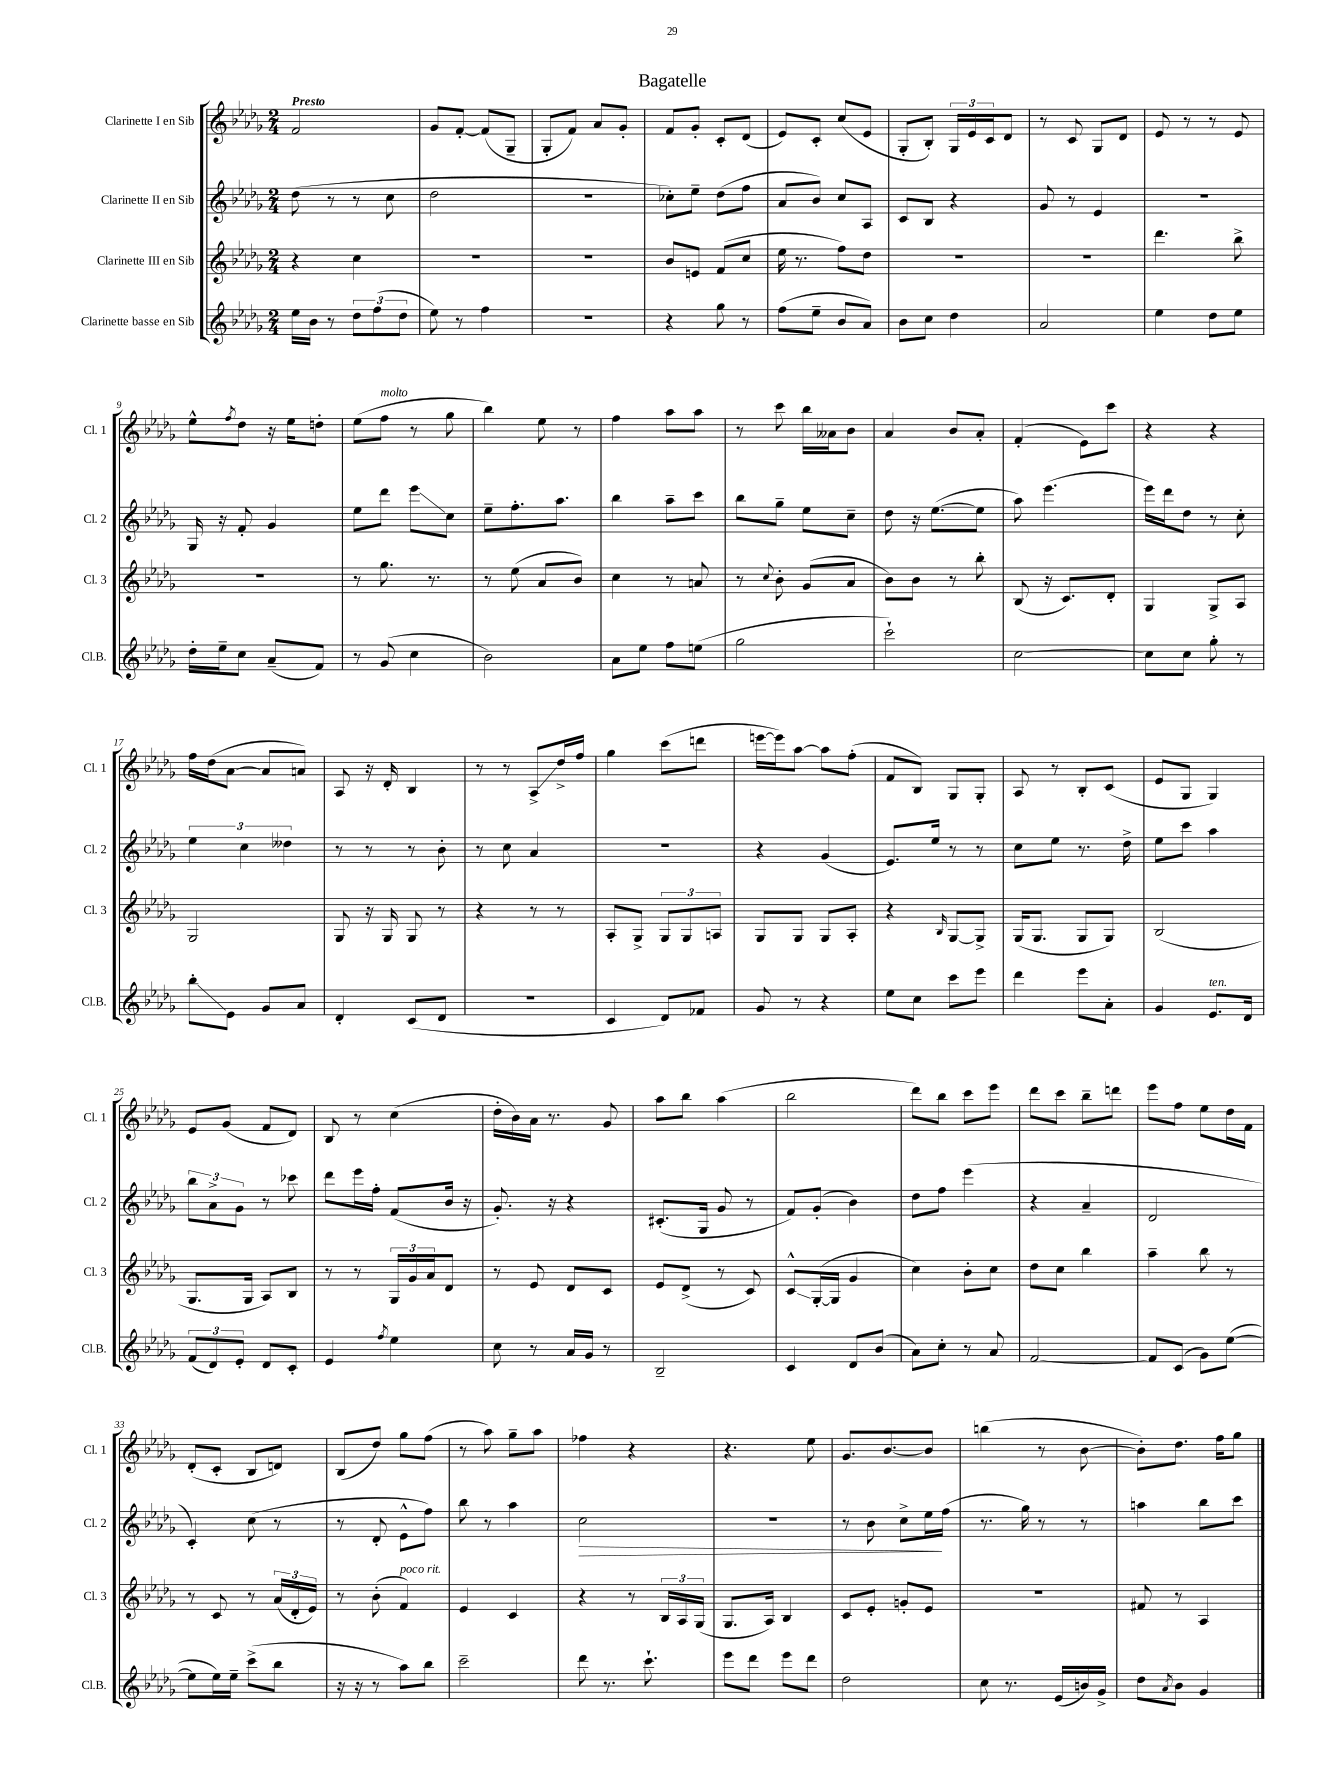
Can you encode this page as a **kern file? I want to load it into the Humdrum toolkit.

**kern	**kern	**kern	**kern
*staff4	*staff3	*staff2	*staff1
*clefG2	*clefG2	*clefG2	*clefG2
*k[b-e-a-d-g-]	*k[b-e-a-d-g-]	*k[b-e-a-d-g-]	*k[b-e-a-d-g-]
*M2/4	*M2/4	*M2/4	*M2/4
16ee-\LL	4r	(8dd-\	2f/
16b-\JJ	.	.	.
8r	.	8r	.
12dd-\L	4cc\	8r	.
(12ff\	.	.	.
.	.	8cc\	.
12dd-\J	.	.	.
=	=	=	=
8ee-\)	2r	2dd-\	8g-/L
8r	.	.	[8f'/J
4ff\	.	.	(8f/]L
.	.	.	8G-~/J
=	=	=	=
2r	2r	2r	8G-'/L
.	.	.	8f/J)
.	.	.	8a-/L
.	.	.	8g-'/J
=	=	=	=
4r	8b-/L	8cc-'\L)	8f/L
.	8e/J	8ee-~\J	8g-'/J
8gg-\	(8f/L	(8dd-\L	8c'/L
8r	8cc/J	8ff\J	(8d-/J
=	=	=	=
(8ff\L	16ee-\	8a-/L	8e-/L)
.	8.r	.	.
8ee-~\J	.	8b-/J)	8c'/J
8b-/L	8ff\L)	8cc/L	(8cc/L
8a-/J)	8dd-\J	8A-/J	8e-/J
=	=	=	=
8b-\L	2r	8c/L	8G-'/L
8cc\J	.	8B-/J	8B-'/J)
4dd-\	.	4r	24G-/LL
.	.	.	24e-/
.	.	.	24c/J
.	.	.	8d-/J
=	=	=	=
2a-/	2r	8g-/	8r
.	.	8r	8c/
.	.	4e-/	8G-/L
.	.	.	8d-/J
=	=	=	=
4ee-\	4.ddd-\	2r	8e-/
.	.	.	8r
8dd-\L	.	.	8r
8ee-\J	8bb-^\	.	8e-/
=	=	=	=
16dd-'\LL	2r	16G-/	8ee-^^\L
16ee-~\J	.	16r	.
.	.	.	8qff/
8cc\J	.	8f'/	8dd-\J
(8a-~/L	.	4g-/	16r
.	.	.	16ee-\LK
8f/J)	.	.	8dd'\J
=	=	=	=
8r	8r	8ee-\L	(8ee-\L
(8g-/	8.gg-\	8ddd-\J	8ff\J
4cc\	.	8eee-\L	8r
.	8.r	.	.
.	.	8cc\J	8gg-\
=	=	=	=
2b-\)	8r	8ee-~\L	4bb-\)
.	(8ee-\	8.ff'\	.
.	8a-/L	.	8ee-\
.	.	8.aa-\J	.
.	8b-/J)	.	8r
=	=	=	=
8a-\L	4cc\	4bb-\	4ff\
8ee-\J	.	.	.
8ff\L	8r	8aa-~\L	8aa-\L
(8ee\J	8a/	8ccc\J	8aa-\J
=	=	=	=
2gg-\	8r	8bb-\L	8r
.	8qqcc/	.	.
.	8b-'\	8gg-~\J	8ccc\
.	(8g-/L	8ee-\L	16bb-\LL
.	.	.	16a--\J
.	8a-/J	8cc~\J	8b-\J
=	=	=	=
2ccc`\)	8b-\L)	8dd-\	4a-/
.	8b-\J	16r	.
.	.	([8.ee-\L	.
.	8r	.	8b-/L
.	8bb-'\	8ee-\]J	8a-'/J
=	=	=	=
[2cc\	(8B-/	8aa-\)	(4f'/
.	16r	(4.eee-\	.
.	8.c/L)	.	.
.	.	.	8e-\L)
.	8d-'/J	.	8ccc\J
=	=	=	=
8cc\]L	4G-/	16eee-\LL)	4r
.	.	16ddd-\J	.
8cc\J	.	8dd-\J	.
8gg-'\	8G-^/L	8r	4r
8r	8A-/J	8cc'\	.
=	=	=	=
8bb-'\L	2G-/	6ee-\	16ff\LL
.	.	.	(16dd-\J
8e-\J	.	.	[8a-\J
.	.	6cc\	.
8g-/L	.	.	8a-/]L
.	.	6dd--\	.
8a-/J	.	.	8a/J)
=	=	=	=
4d-'/	8G-/	8r	8A-/
.	16r	8r	16r
.	16G-/	.	16d-'/
(8c/L	8G-/	8r	4B-/
8d-/J	8r	8b-'\	.
=	=	=	=
2r	4r	8r	8r
.	.	8cc\	8r
.	8r	4a-/	8A-^/L
.	8r	.	16dd-^/L
.	.	.	16ff/JJ
=	=	=	=
4c/	8A-'/L	2r	4gg-\
.	8G-^/J	.	.
8d-/L)	12G-/L	.	(8ccc\L
.	12G-/	.	.
8f-/J	.	.	8ddd\J
.	12A/J	.	.
=	=	=	=
8g-/	8G-/L	4r	[16eee\LL
.	.	.	16eee\]J)
8r	8G-/J	.	[8aa-\J
4r	8G-/L	(4g-/	8aa-\]L
.	8A-'/J	.	(8ff'\J
=	=	=	=
8ee-\L	4r	8.e-/L)	8f/L
8cc\J	.	.	8B-/J)
.	.	16ee-/Jk	.
.	16qqB-/	.	.
8ccc\L	[8G-/L	8r	8G-/L
8eee-\J	8G-^/]J	8r	8G-'/J
=	=	=	=
4ddd-\	(16G-/LK	8cc\L	8A-/
.	8.G-/J	.	.
.	.	8ee-\J	8r
8eee-\L	8G-/L	8.r	8B-'/L
8a-'\J	8G-/J)	.	(8c/J
.	.	16dd-^\	.
=	=	=	=
4g-/	(2B-/	8ee-\L	8e-/L
.	.	8ccc\J	8G-/J
8.e-/L	.	4aa-\	4G-/)
16d-/Jk	.	.	.
=	=	=	=
(12f/L	8.G-/L	12bb-\L	8e-/L
12d-/)	.	12a-^\	.
.	.	.	(8g-/J
12e-'/J	.	12g-\J	.
.	16G-/Jk	.	.
8d-/L	8A-/L)	8r	8f/L
8c'/J	8B-/J	8ccc-\	8d-/J)
=	=	=	=
4e-/	8r	8ddd-\L	8B-/
.	8r	16eee-\L	8r
.	.	16ff'\JJ	.
8qff/	.	.	.
4ee-\	24G-/LL	(8f/L	(4cc\
.	24g-/	.	.
.	24a-/J	.	.
.	8d-/J	16b-/Jk	.
.	.	16r	.
=	=	=	=
8cc\	8r	8.g-'/)	16dd-'\LL
.	.	.	16b-\)
8r	8e-/	.	16a-\JJ
.	.	16r	8.r
16a-/LL	8d-/L	4r	.
16g-/JJ	.	.	.
8r	8c/J	.	8g-/
=	=	=	=
2B-~/	8e-/L	(8.c#'/L	8aa-\L
.	(8d-^/J	.	8bb-\J
.	.	16G-/Jk	.
.	8r	8g-/	(4aa-\
.	8c/)	8r	.
=	=	=	=
4c/	8c^^/L	8f/L)	2bb-\
.	([16G-'/L	(8g-'/J	.
.	16G-/]JJ	.	.
8d-/L	4g-/	4b-\)	.
(8b-/J	.	.	.
=	=	=	=
8a-\L)	4cc\)	8dd-\L	8ddd-\L)
8cc'\J	.	8ff\J	8bb-\J
8r	8b-'\L	(4eee-\	8ccc\L
8a-/	8cc\J	.	8eee-\J
=	=	=	=
[2f/	8dd-\L	4r	8ddd-\L
.	8cc\J	.	8ccc\J
.	4bb-\	4a-~/	8bb-~\L
.	.	.	8ddd\J
=	=	=	=
8f/]L	4aa-~\	2d-/	8eee-\L
(8c/J	.	.	8ff\J
8g-\L)	8bb-\	.	8ee-\L
([8ee-\J	8r	.	16dd-\L
.	.	.	16f\JJ
=	=	=	=
8ee-\]L	8r	4c'/)	(8d-'/L
16ee-\L)	8c/	.	8c'/J
16ee-~\JJ	.	.	.
(8ccc^\L	8r	(8cc\	8B-/L
8bb-\J	(24a-/LL	8r	8d/J)
.	24d-'/	.	.
.	24e-/JJ)	.	.
=	=	=	=
16r	8r	8r	(8B-/L
16r	.	.	.
8r	(8b-'\	8d-'/	8dd-/J)
8aa-\L)	4f/)	8e-^^\L	8gg-\L
8bb-\J	.	8ff\J)	(8ff\J
=	=	=	=
2ccc~\	4e-/	8bb-\	8r
.	.	8r	8aa-\)
.	4c/	4aa-\	8gg-~\L
.	.	.	8aa-\J
=	=	=	=
8ddd-\	4r	2cc\	4ff-\
8.r	.	.	.
.	8r	.	4r
8.ccc`\	.	.	.
.	24B-/LL	.	.
.	24A-/	.	.
.	(24G-/JJ	.	.
=	=	=	=
8eee-\L	8.G-/L	2r	4.r
8ddd-\J	.	.	.
.	16A-/Jk)	.	.
8eee-\L	4B-/	.	.
8ddd-\J	.	.	8ee-\
=	=	=	=
2dd-\	8c/L	8r	8.g-/L
.	8e-'/J	8b-\	.
.	.	.	[8.b-/
.	8g'/L	8cc^\L	.
.	8e-/J	16ee-\L	8b-/]J
.	.	(16ff\JJ	.
=	=	=	=
8cc\	2r	8.r	(4bb\
8.r	.	.	.
.	.	16gg-\)	.
.	.	8r	8r
(16e-/LL	.	.	.
16b/)	.	8r	[8b-\
16g-^/JJ	.	.	.
=	=	=	=
8dd-\L	8f#/	4aa\	8b-'\]L)
8qa-/	.	.	.
8b-\J	8r	.	8.dd-\J
4g-/	4A-/	8bb-\L	.
.	.	.	16ff\LK
.	.	8ccc\J	8gg-\J
==	==	==	==
*-	*-	*-	*-
